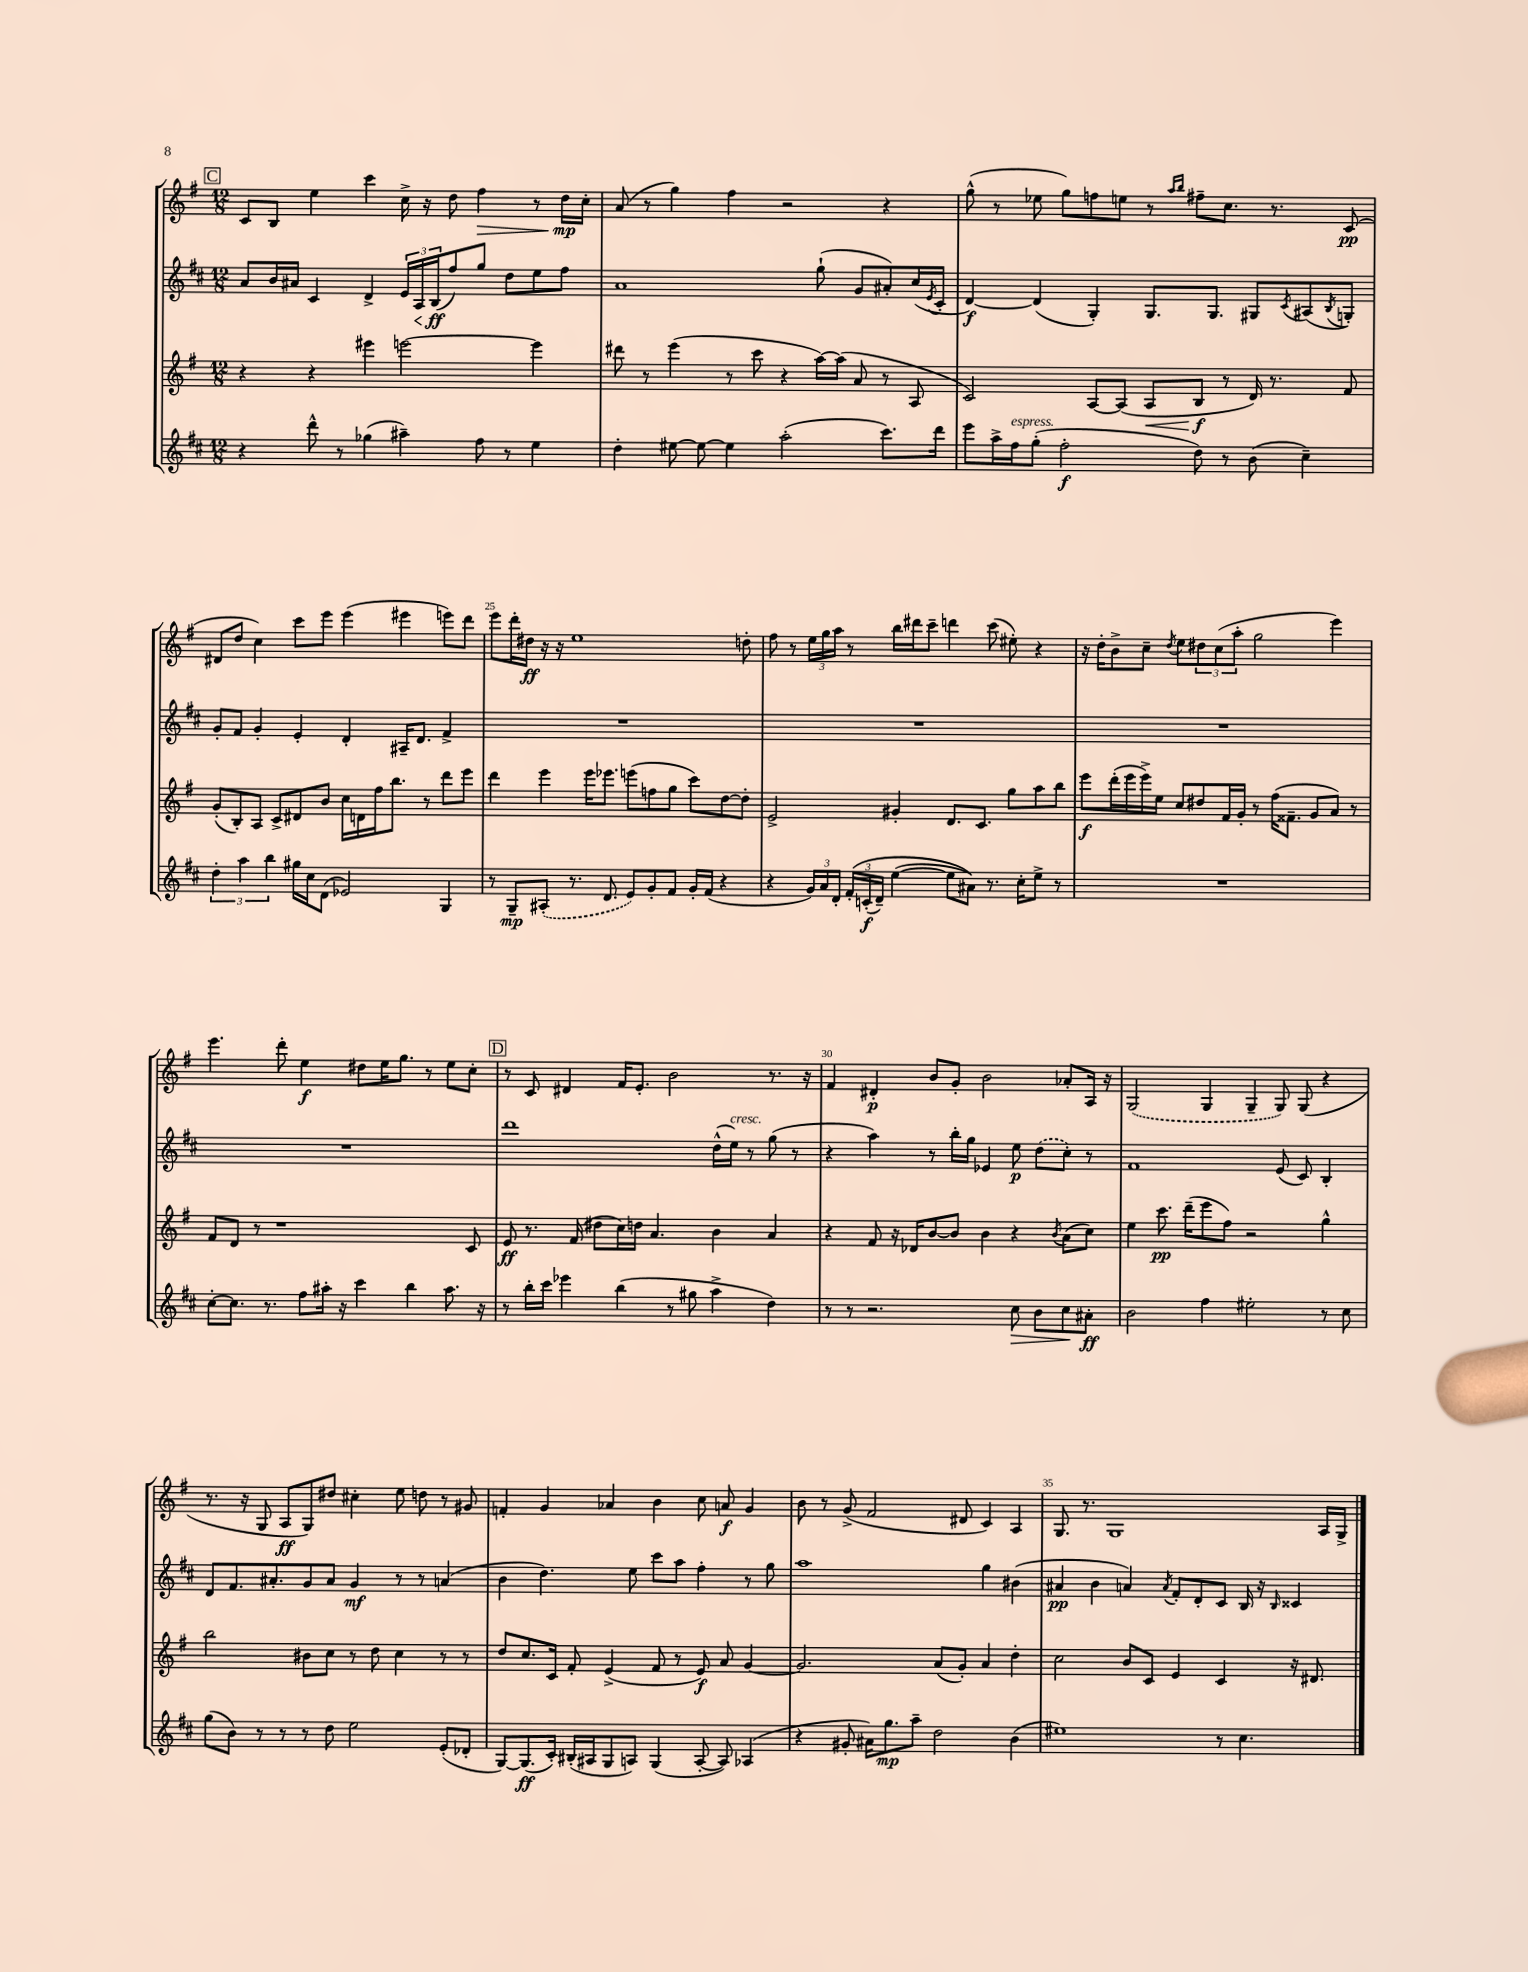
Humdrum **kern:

**kern	**kern	**kern	**kern
*staff4	*staff3	*staff2	*staff1
*clefG2	*clefG2	*clefG2	*clefG2
*k[f#c#]	*k[f#]	*k[f#c#]	*k[f#]
*M12/8	*M12/8	*M12/8	*M12/8
4r	4r	8a/L	8c/L
.	.	16b/L	8B/J
.	.	16a#/JJ	.
8ddd^^\	4r	4c#/	4ee\
8r	.	.	.
(4gg-\	4eee#\	4d^/	4ccc\
4aa#~\)	[2eee\	24e/LL	16cc^\
.	.	24A/	.
.	.	.	16r
.	.	(24B/J	.
.	.	8ff#/)	8dd\
8ff#\	.	8gg/J	4ff#\
8r	.	8dd\L	.
4ee\	4eee\]	8ee\	8r
.	.	8ff#\J	16dd\LL
.	.	.	16cc'\JJ
=	=	=	=
4dd'\	8ddd#\	1a	(8a/
.	8r	.	8r
[8ee#\	(4eee\	.	4gg\)
8ee#\_	.	.	.
4ee#\]	8r	.	4ff#\
.	8ccc\	.	.
(2aa'\	4r	.	2r
.	[16aa\LL)	(8gg`\	.
.	(16aa\]JJ	.	.
.	8a/	8g/L	.
8.ccc#\L)	8r	8a#'/)	4r
.	8A/	(16cc#/L	.
.	.	8qe/	.
16ddd\Jk	.	16c#'/JJ	.
=	=	=	=
8eee\L	2c/)	[4d/)	(8gg^^\
16aa^\L	.	.	8r
16ff#\J	.	.	.
(8gg'\J	.	(4d/]	8ee-\
2ff#'\	.	.	8gg\L)
.	[8A/L	4G'/)	8ff\
.	(8A/]J	.	8ee\J
.	8A/L	8.G/L	8r
.	.	.	16qqaa/LL
.	.	.	16qqbb/JJ
8dd\)	8B/J	.	8ff#~\L
.	.	8.G/J	.
8r	8r	.	8.cc\J
(8b\	16d/)	8G#/L	.
.	8.r	.	8.r
.	.	8qc#/	.
4cc#~\)	.	(8A#/	.
.	.	8qB/	.
.	8f#/	8G'/J)	(8c/
=	=	=	=
6dd'\	(8g'/L	8g'/L	8d#/L
.	8B'/)	8f#/J	8dd/J
6aa\	.	.	.
.	8A/J	4g'/	4cc\)
6bb\	.	.	.
.	8c^/L	.	.
16gg#\LL	8d#/	4e'/	8ccc\L
16cc#\J	.	.	.
(8d\J	8b/J	.	8eee\J
2e-/)	16cc\LL	4d'/	(4eee\
.	16d\	.	.
.	16ff#\J	.	.
.	8.bb\J	.	.
.	.	16A#~/LK	4eee#\
.	.	8.d/J	.
.	8r	.	.
4G/	8ddd\L	4f#^/	8eee\L)
.	8eee\J	.	8ddd\J
=	=	=	=
8r	4ddd\	1.r	8eee\L
8G~/L	.	.	16ddd'\L
.	.	.	16dd#\JJ
(8A#'/J	4eee\	.	16r
.	.	.	16r
8.r	.	.	1ee
.	16eee\LK	.	.
8.d/	8.eee-\J	.	.
8e/L)	(8eee\L	.	.
8g'/	8ff\	.	.
8f#/J	8gg\J	.	.
16g'/LL	8ccc\L)	.	.
(16f#/JJ	.	.	.
4r	[8dd\	.	.
.	8dd'\]J	.	8dd'\
=	=	=	=
4r	2e^/	1.r	8ff#\
.	.	.	8r
24g/LL)	.	.	24ee\LL
24a/	.	.	24gg\
24d'/JJ	.	.	24aa\JJ
&(24f#'/LL	.	.	8r
(24c'/	.	.	.
24d~/JJ)	.	.	.
([4ee\	4g#'/	.	16bb\LL
.	.	.	16ddd#\J
.	.	.	8ccc~\J
8ee\]L	8.d/L	.	4ddd\
8a#\J)&)	.	.	.
.	8.c/J	.	.
8.r	.	.	(8ccc\
.	8gg\L	.	8ee#'\)
16cc#'\LK	.	.	.
8ee^\J	8aa\	.	4r
8r	8bb\J	.	.
=	=	=	=
1.r	8eee\L	1.r	16r
.	.	.	16dd'\LK
.	(16ddd'\L	.	8b^\
.	16eee\	.	.
.	16eee^\)	.	8cc~\J
.	16ee\JJ	.	.
.	.	.	8qdd/
.	8cc/L	.	8ee\L
.	8dd#/	.	12dd#\
.	.	.	(12cc\
.	16f#/L	.	.
.	.	.	12aa'\J
.	16g'/JJ	.	.
.	8r	.	2gg\
.	(16ff#\LK	.	.
.	8.f##~\J	.	.
.	8g/L	.	.
.	8a/J)	.	4eee\)
.	8r	.	.
=	=	=	=
[8cc#'\L	8f#/L	1.r	4.eee\
8.cc#\]J	8d/J	.	.
.	8r	.	.
8.r	.	.	.
.	1r	.	8ddd'\
8ff#\L	.	.	4ee\
16aa#'\Jk	.	.	.
16r	.	.	.
4ccc#\	.	.	8dd#\L
.	.	.	16ee\K
.	.	.	8.gg\J
4bb\	.	.	.
.	.	.	8r
8.aa#\	.	.	8ee\L
.	8c/	.	8cc'\J
16r	.	.	.
=	=	=	=
8r	8e/	1ddd	8r
16bb'\LL	8.r	.	8c/
16ccc#\JJ	.	.	.
4eee-\	.	.	4d#/
.	(16f#/	.	.
.	8dd#\L	.	.
(4bb\	16cc\L)	.	16f#/LK
.	16dd\JJ	.	8.e'/J
.	4.a/	.	.
8r	.	.	2b\
8gg#\	.	.	.
4aa^\	4b\	(16dd^^\LL	.
.	.	16ee\JJ)	.
.	.	8r	.
4dd\)	4a/	(8gg\	8.r
.	.	8r	.
.	.	.	16r
=	=	=	=
8r	4r	4r	4f#/
8r	.	.	.
2.r	8f#/	4aa\)	4d#'/
.	16r	.	.
.	16d-/LK	.	.
.	[8b/	8r	8b/L
.	8b/]J	16bb'\LL	8g'/J
.	.	16gg\JJ	.
.	4b\	4e-/	2b\
8cc#\	4r	8ee\	.
8b\L	.	(8dd\L	.
.	8qb/	.	.
8cc#\	(8a\L	8cc#'\J)	8a-'/L
8a#'\J	8cc\J)	8r	16A/Jk
.	.	.	16r
=	=	=	=
2b\	4ee\	1f#	(2G/
.	8.ccc\	.	.
.	(16ddd~\LK	.	.
4ff#\	8eee\	.	4G/
.	8ff#\J)	.	.
2ee#'\	2r	.	4G~/
.	.	(8e/	8G/)
.	.	8c#/)	(8G/
8r	4gg^^\	4B'/	4r
8cc#\	.	.	.
=	=	=	=
(8gg\L	2bb\	8d/L	8.r
8b\J)	.	8.f#/	.
.	.	.	16r
8r	.	.	8G/
.	.	8.a#'/	.
8r	.	.	8A/L
8r	8b#\L	8g/	8G/)
8dd\	8cc\J	8a#/J	8dd#/J
2ee\	8r	4g/	4cc#'\
.	8dd\	.	.
.	4cc\	8r	8ee\
.	.	8r	8dd\
(8e'/L	8r	(4a/	8r
8d-'/J	8r	.	8g#/
=	=	=	=
[8G/L)	8dd/L	4b\	4f'/
(8.G/]	8.cc/	.	.
.	.	4.dd\)	4g/
16c#'/Jk)	16c/Jk	.	.
(16B#'/LL	8f#'/	.	.
16A#/J	.	.	.
8G/	(4e^/	.	4a-/
8A/J)	.	8ee\	.
(4G/	8f#/	8ccc#\L	4b\
.	8r	8aa\J	.
[8A'/	8e/)	4ff#'\	8cc\
8A/])	8a/	.	8a/
(4A-/	[4g/	8r	4g/
.	.	8gg\	.
=	=	=	=
4r	2.g/]	1aa	8b\
.	.	.	8r
8g#'/	.	.	(8g^/
16a#\LK)	.	.	2f#/
8.gg\	.	.	.
8aa~\J	.	.	.
2dd\	(8a/L	.	.
.	8g'/J)	.	8d#/
.	4a/	4gg\	4c/)
(4b\	4dd'\	(4b#\	4A/
=	=	=	=
1ee#)	2cc\	4a#/	8.G/
.	.	.	8.r
.	.	4b\	.
.	.	.	1G
.	8b/L	4a/)	.
.	8c/J	.	.
.	.	8qa/	.
.	4e/	8f#'/L	.
.	.	8d'/	.
8r	4c/	8c#/J	.
4.cc#\	.	16B/	.
.	.	16r	.
.	.	16qqB/	.
.	16r	4c##/	.
.	8.d#/	.	.
.	.	.	16A/LL
.	.	.	16G^/JJ
==	==	==	==
*-	*-	*-	*-
